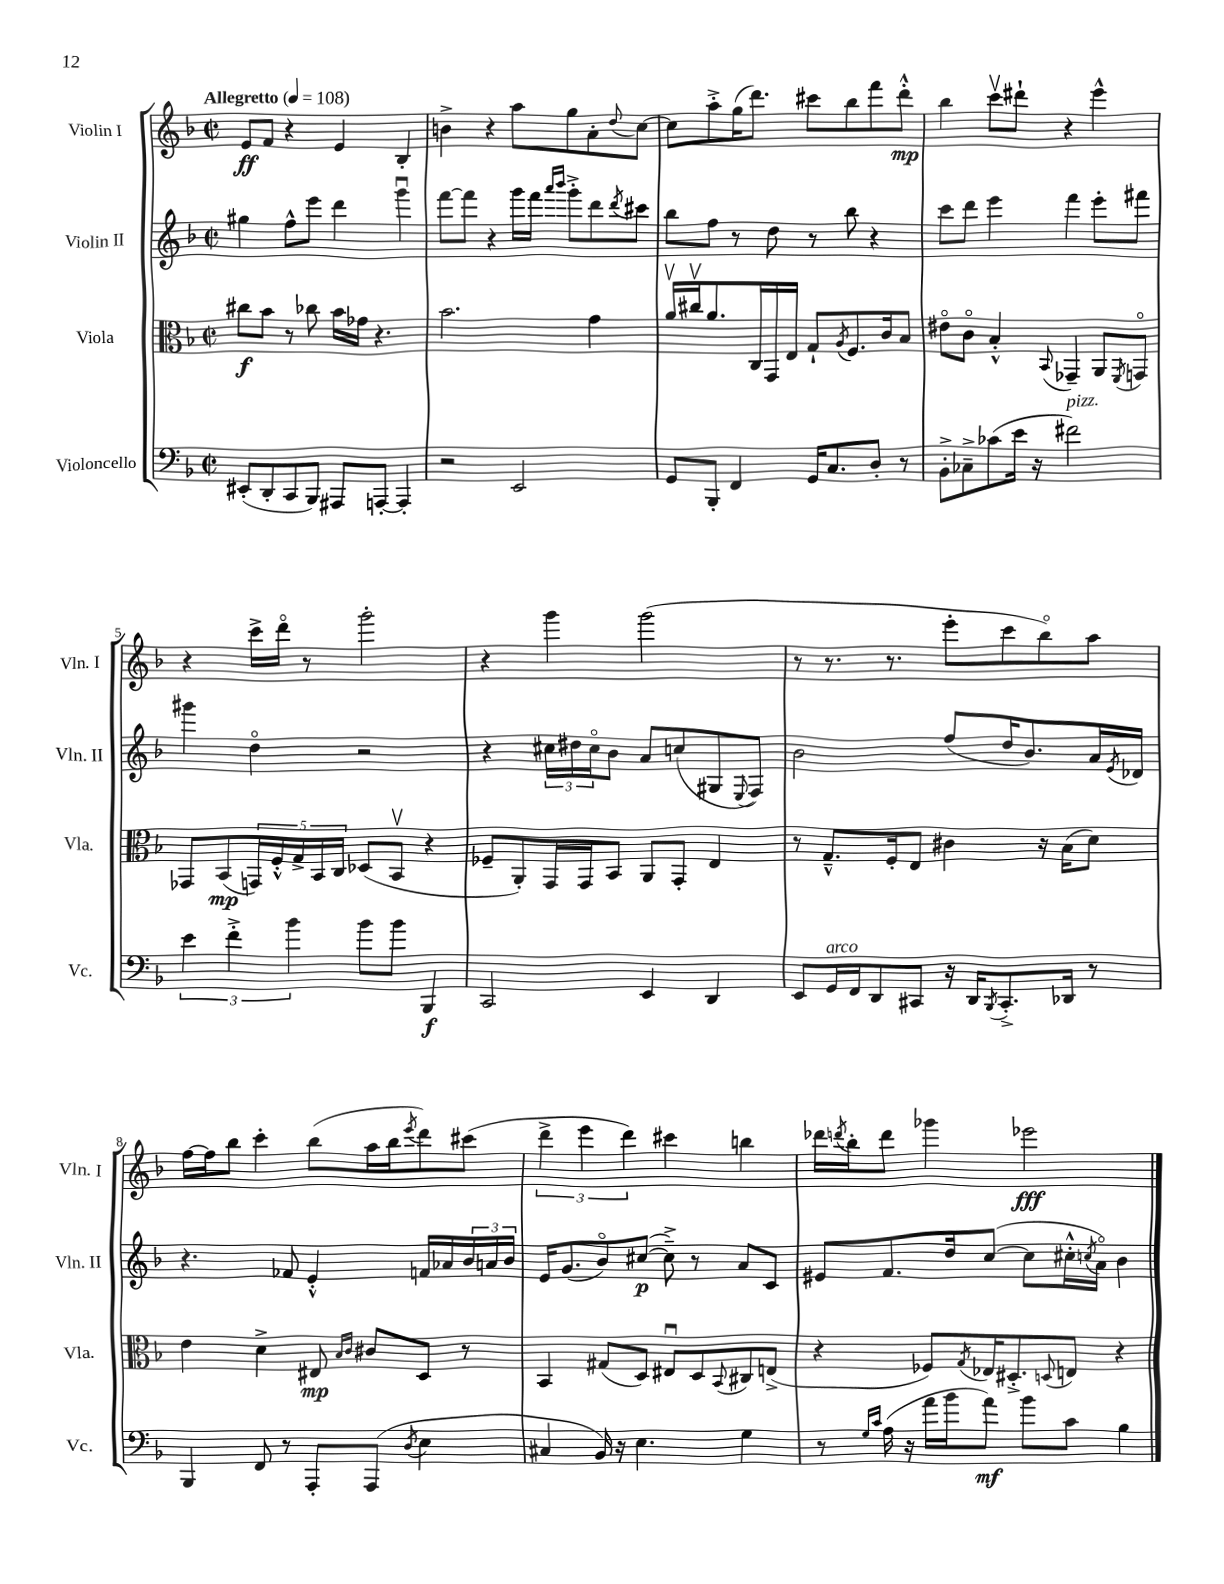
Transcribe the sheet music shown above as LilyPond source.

<<
\new StaffGroup <<
\new Staff = "s0" \with { instrumentName = "Violin I" shortInstrumentName = "Vln. I" } {
    \clef treble \key f \major \defaultTimeSignature \time 2/2 \tempo "Allegretto" 4 = 108
    e'8\ff f'8 r4 e'4 bes4-. |
    b'4-> r4 a''8 g''8 a'8-. \appoggiatura { d''8 } c''8~ |
    c''8 a''8-.-> g''16( d'''8.) cis'''8 bes''8 f'''8 d'''8-.-^\mp |
    bes''4 c'''8\upbow dis'''8-! r4 e'''4-^ |
    r4 c'''16-> d'''16\flageolet r8 g'''2-. |
    r4 g'''4 g'''2( |
    r8 r8. r8. e'''8-. c'''8 bes''8\flageolet) a''8 |
    f''16~ f''16 bes''8 c'''4-. bes''8( a''16 bes''16 \acciaccatura { e'''8 } d'''8) cis'''8( |
    \tuplet 3/2 { d'''4-> e'''4 d'''4) } cis'''4 b''4 |
    des'''16 \acciaccatura { d'''8 } bes''16-. d'''8 ges'''4 ees'''2\fff \bar "|." |
}
\new Staff = "s1" \with { instrumentName = "Violin II" shortInstrumentName = "Vln. II" } {
    \clef treble \key f \major \defaultTimeSignature \time 2/2
    gis''4 f''8-^ e'''8 d'''4 g'''4\downbow |
    f'''8~ f'''8 r4 g'''16 f'''16 \grace { a'''16 bes'''16 } g'''8-.-> d'''8 \acciaccatura { d'''8 } cis'''8 |
    bes''8 f''8 r8 d''8 r8 bes''8 r4 |
    c'''8 d'''8 e'''4 f'''4 e'''8-. fis'''8 |
    gis'''4 d''4\flageolet r2 |
    r4 \tuplet 3/2 { cis''16 dis''16 cis''16\flageolet } bes'8 a'8 c''8( gis8 \appoggiatura { e8 } f8) |
    bes'2 f''8( d''16 bes'8.) a'16 \acciaccatura { e'8 } des'16 |
    r4. fes'8 e'4-.-^ f'16 aes'16 \tuplet 3/2 { bes'16 a'16 bes'16 } |
    e'16 g'8.( bes'8\flageolet) cis''8~\p( cis''8--->) r8 a'8 c'8 |
    eis'8 f'8. d''16 c''8~( c''8 cis''16-.-^ \acciaccatura { c''8 } a'16\flageolet) bes'4 \bar "|." |
}
\new Staff = "s2" \with { instrumentName = "Viola" shortInstrumentName = "Vla." } {
    \clef alto \key f \major \defaultTimeSignature \time 2/2
    cis''8\f bes'8 r8 ces''8 bes'16 ges'16 r4. |
    bes'2. g'4 |
    a'16\upbow cis''16\upbow a'8. c16 g,16 e16 g8-! \acciaccatura { a8 } f8. c'16 bes8 |
    eis'8\flageolet c'8\flageolet bes4-.-^ \appoggiatura { bes,8 } ges,4-- a,8 \acciaccatura { f,8 } g,8\flageolet |
    ges,8 bes,8\mp( \tuplet 5/4 { g,16) f16-.-^ g16-> bes,16 c16 } des8( bes,8\upbow r4 |
    fes8-- a,8-.) g,16 g,16 bes,8 a,8 g,8-. e4 |
    r8 g8.---^ f16-. e8 cis'4 r16 bes16( d'8) |
    e'4 d'4-> eis8\mp \grace { bes16 c'16 } cis'8 d8 r8 |
    bes,4 gis8( d8) eis8\downbow d8 \appoggiatura { bes,8 } cis8 e8->( |
    r4 fes8) \acciaccatura { g8 } ees16 dis8.-.-> \appoggiatura { d8 } e8 r4 \bar "|." |
}
\new Staff = "s3" \with { instrumentName = "Violoncello" shortInstrumentName = "Vc." } {
    \clef bass \key f \major \defaultTimeSignature \time 2/2
    eis,8-.( d,8-. c,8 bes,,8) ais,,8 a,,8~-. a,,4-. |
    r2 e,2 |
    g,8 bes,,8-. f,4 g,16 c8. d8-. r8 |
    bes,8-.-> ces8---> ces'8( e'16 r16 fis'2^\markup { \italic "pizz." }) |
    \tuplet 3/2 { e'4 f'4-.-> bes'4 } bes'8 bes'8 bes,,4\f |
    c,2 e,4 d,4 |
    e,8 g,16^\markup { \italic "arco" } f,16 d,8 cis,8 r16 d,16 \acciaccatura { bes,,8 } cis,8.-.-> des,16 r8 |
    bes,,4 f,8 r8 a,,8-. a,,8( \acciaccatura { d8 } e4 |
    cis4 bes,16) r16 e4. g4 |
    r8 \grace { g16 c'16 } a16( r16 a'16 bes'16 a'8\mf) bes'8 c'8 bes4 \bar "|." |
}
>>
>>
